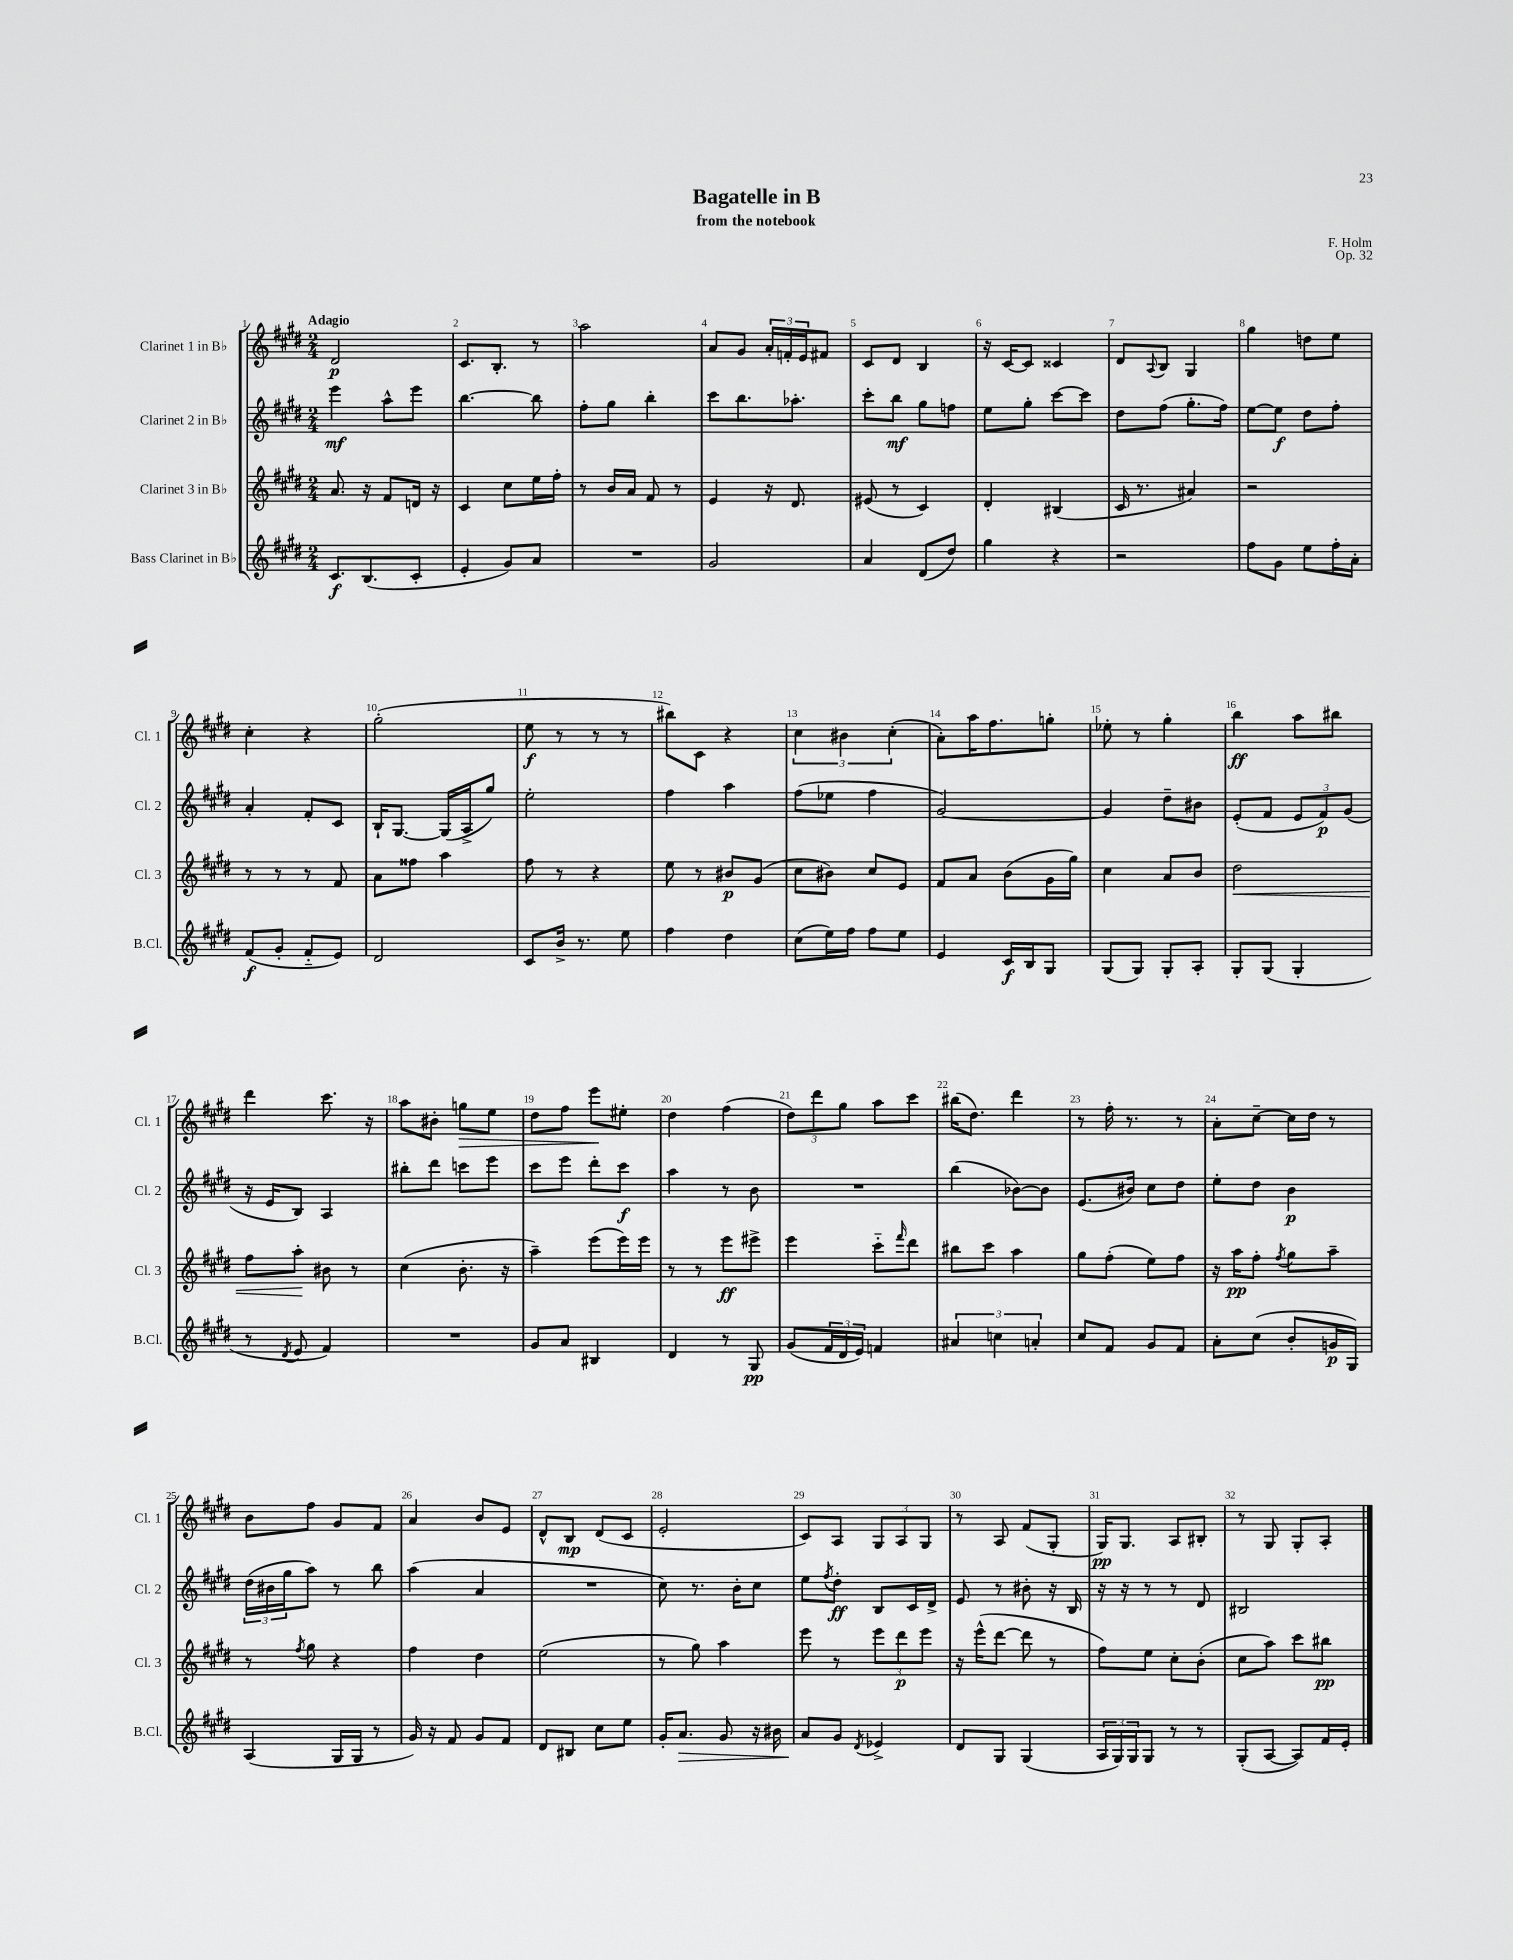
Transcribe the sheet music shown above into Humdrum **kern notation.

**kern	**dynam	**kern	**dynam	**kern	**dynam	**kern	**dynam
*part4	*part4	*part3	*part3	*part2	*part2	*part1	*part1
*staff4	*staff4	*staff3	*staff3	*staff2	*staff2	*staff1	*staff1
*I"Bass Clarinet in B♭	*	*I"Clarinet 3 in B♭	*	*I"Clarinet 2 in B♭	*	*I"Clarinet 1 in B♭	*
*I'B.Cl.	*	*I'Cl. 3	*	*I'Cl. 2	*	*I'Cl. 1	*
*clefG2	*	*clefG2	*	*clefG2	*	*clefG2	*
*k[f#c#g#d#]	*	*k[f#c#g#d#]	*	*k[f#c#g#d#]	*	*k[f#c#g#d#]	*
*M2/4	*	*M2/4	*	*M2/4	*	*M2/4	*
=1	=1	=1	=1	=1	=1	=1	=1
!	!	!	!	!	!	!LO:TX:a:B:t=Adagio	!
8.c#/L	f	8.a/	.	4eee\	mf	2d#/	p
(8.B/	.	16r	.	.	.	.	.
.	.	8f#/L	.	8aa^^\L	.	.	.
8c#'/J	.	16dn/Jk	.	8eee\J	.	.	.
.	.	16r	.	.	.	.	.
=2	=2	=2	=2	=2	=2	=2	=2
4e'/	.	4c#/	.	[4.bb\	.	8.c#/L	.
.	.	.	.	.	.	8.B'/J	.
8g#/L)	.	8cc#\L	.	.	.	.	.
8a/J	.	16ee\L	.	8bb\]	.	8r	.
.	.	16ff#'\JJ	.	.	.	.	.
=3	=3	=3	=3	=3	=3	=3	=3
2r	.	8r	.	8ff#'\L	.	2aa\	.
.	.	16b/LL	.	8gg#\J	.	.	.
.	.	16a/JJ	.	.	.	.	.
.	.	8f#/	.	4bb'\	.	.	.
.	.	8r	.	.	.	.	.
=4	=4	=4	=4	=4	=4	=4	=4
2g#/	.	4e/	.	8ccc#\L	.	8a/L	.
.	.	.	.	8.bb\	.	8g#/J	.
.	.	16r	.	.	.	24a'/LL	.
.	.	.	.	.	.	24fn'/	.
.	.	8.d#/	.	8.aa-X'\J	.	.	.
.	.	.	.	.	.	24e/J	.
.	.	.	.	.	.	8f#X/J	.
=5	=5	=5	=5	=5	=5	=5	=5
4a/	.	(8e#X/	.	8ccc#'\L	.	8c#/L	.
.	.	8r	.	8bb\J	mf	8d#/J	.
(8d#/L	.	4c#/)	.	8gg#\L	.	4B/	.
8dd#/J)	.	.	.	8ffn\J	.	.	.
=6	=6	=6	=6	=6	=6	=6	=6
4gg#\	.	4d#'/	.	8ee\L	.	16r	.
.	.	.	.	.	.	[16c#/KL	.
.	.	.	.	8gg#'\J	.	8c#/J]	.
4r	.	(4B#X/	.	[8ccc#\L	.	4c##X/	.
.	.	.	.	8ccc#\J]	.	.	.
=7	=7	=7	=7	=7	=7	=7	=7
2r	.	16c#/	.	8dd#\L	.	8d#/L	.
.	.	8.r	.	.	.	.	.
.	.	.	.	.	.	8qqA/	.
.	.	.	.	(8ff#\J	.	8B/J	.
.	.	4a#X/)	.	8.gg#'\L	.	4G#/	.
.	.	.	.	16ff#\Jk)	.	.	.
=8	=8	=8	=8	=8	=8	=8	=8
8ff#\L	.	2r	.	[8ee\L	.	4gg#\	.
8g#\J	.	.	.	8ee\J]	f	.	.
8ee\L	.	.	.	8dd#\L	.	8ddn\L	.
16ff#'\L	.	.	.	8ff#'\J	.	8ee\J	.
16a'\JJ	.	.	.	.	.	.	.
!!LO:LB:g=z
=9	=9	=9	=9	=9	=9	=9	=9
(8f#/L	f	8r	.	4a'/	.	4cc#'\	.
8g#'/J	.	8r	.	.	.	.	.
8f#/L	.	8r	.	8f#'/L	.	4r	.
8e/J)	.	8f#/	.	8c#/J	.	.	.
=10	=10	=10	=10	=10	=10	=10	=10
2d#/	.	8a\L	.	16B`/KL	.	(2gg#'\	.
.	.	.	.	[8.G#/J	.	.	.
.	.	8ff##X\J	.	.	.	.	.
.	.	4aa\	.	(16G#/LL]	.	.	.
.	.	.	.	16A^/J	.	.	.
.	.	.	.	8gg#/J)	.	.	.
=11	=11	=11	=11	=11	=11	=11	=11
8c#/L	.	8ff#\	.	2ee'\	.	8ee\	f
16b^/Jk	.	8r	.	.	.	8r	.
8.r	.	.	.	.	.	.	.
.	.	4r	.	.	.	8r	.
8ee\	.	.	.	.	.	8r	.
=12	=12	=12	=12	=12	=12	=12	=12
4ff#\	.	8ee\	.	4ff#\	.	8bb#X\L)	.
.	.	8r	.	.	.	8c#\J	.
4dd#\	.	8b#X/L	p	4aa\	.	4r	.
.	.	(8g#/J	.	.	.	.	.
=13	=13	=13	=13	=13	=13	=13	=13
(8cc#\L	.	8cc#\L	.	(8ff#\L	.	6cc#\	.
16ee\L)	.	8b#X\J)	.	8ee-X\J	.	.	.
.	.	.	.	.	.	6b#X\	.
16ff#\JJ	.	.	.	.	.	.	.
8ff#\L	.	8cc#/L	.	4ff#\	.	.	.
.	.	.	.	.	.	(6cc#'\	.
8ee\J	.	8e/J	.	.	.	.	.
=14	=14	=14	=14	=14	=14	=14	=14
4e/	.	8f#/L	.	[2g#/)	.	8a'\L)	.
.	.	8a/J	.	.	.	16aa\K	.
.	.	.	.	.	.	8.ff#\	.
16c#/LL	f	(8b\L	.	.	.	.	.
16B/J	.	.	.	.	.	.	.
8G#/J	.	16g#\L	.	.	.	8ggn'\J	.
.	.	16gg#\JJ)	.	.	.	.	.
=15	=15	=15	=15	=15	=15	=15	=15
(8G#/L	.	4cc#\	.	4g#/]	.	8ee-X'\	.
8G#/J)	.	.	.	.	.	8r	.
8G#'/L	.	8a/L	.	8dd#~\L	.	4gg#'\	.
8A'/J	.	8b/J	.	8b#X\J	.	.	.
=16	=16	=16	=16	=16	=16	=16	=16
!	!	!	!LO:HP:b	!	!	!	!
8G#'/L	.	2dd#\	<	(8e'/L	.	4bb\	ff
(8G#/J	.	.	.	8f#/J	.	.	.
4G#'/	.	.	.	12e/L	.	8aa\L	.
.	.	.	.	12f#/)	p	.	.
.	.	.	.	.	.	8bb#X\J	.
.	.	.	.	(12g#/J	.	.	.
!!LO:LB:g=z
=17	=17	=17	=17	=17	=17	=17	=17
8r	.	8ff#\L	.	16r	.	4ddd#\	.
.	.	.	.	16e/KL	.	.	.
8qd#/	.	.	.	.	.	.	.
8e/	.	8aa'\J	.	8B/J)	.	.	.
4f#/)	.	8b#X\	[	4A/	.	8.ccc#\	.
.	.	8r	.	.	.	.	.
.	.	.	.	.	.	16r	.
=18	=18	=18	=18	=18	=18	=18	=18
2r	.	(4cc#\	.	8bb#X'\L	.	8aa\L	.
.	.	.	.	8ddd#\J	.	8b#X'\J	.
!	!	!	!	!	!	!	!LO:HP:b
.	.	8.b'\	.	8cccn\L	.	8ggn\L	>
.	.	.	.	8eee\J	.	8ee\J	.
.	.	16r	.	.	.	.	.
=19	=19	=19	=19	=19	=19	=19	=19
8g#/L	.	4aa~\)	.	8ccc#\L	.	8dd#\L	.
8a/J	.	.	.	8eee\J	.	8ff#\J	.
4B#X/	.	(8eee\L	.	8ddd#'\L	.	8eee\L	.
.	.	16eee\L)	.	8ccc#\J	f	8ee#X'\J	]
.	.	16eee\JJ	.	.	.	.	.
=20	=20	=20	=20	=20	=20	=20	=20
4d#/	.	8r	.	4aa\	.	4dd#\	.
.	.	8r	.	.	.	.	.
8r	.	8eee\L	ff	8r	.	(4ff#\	.
8G#/	pp	8eee#X^\J	.	8b\	.	.	.
=21	=21	=21	=21	=21	=21	=21	=21
(8g#/L	.	4eee\	.	2r	.	12dd#\L)	.
.	.	.	.	.	.	12ddd#\	.
24f#/L	.	.	.	.	.	.	.
24d#/	.	.	.	.	.	12gg#\J	.
24e/JJ)	.	.	.	.	.	.	.
4fn/	.	8ccc#\L	.	.	.	8aa\L	.
.	.	16qqfff#/	.	.	.	.	.
.	.	8ddd#\J	.	.	.	8ccc#\J	.
=22	=22	=22	=22	=22	=22	=22	=22
6a#X/	.	8bb#X\L	.	(4bb\	.	(16bb#X\KL	.
.	.	.	.	.	.	8.dd#\J)	.
.	.	8ccc#\J	.	.	.	.	.
6ccn\	.	.	.	.	.	.	.
.	.	4aa\	.	[8b-X\L)	.	4ddd#\	.
6an'/	.	.	.	.	.	.	.
.	.	.	.	8b-\J]	.	.	.
=23	=23	=23	=23	=23	=23	=23	=23
8cc#/L	.	8gg#\L	.	(8.e/L	.	8r	.
8f#/J	.	(8ff#'\J	.	.	.	16ff#'\	.
.	.	.	.	16b#X/Jk)	.	8.r	.
8g#/L	.	8ee\L)	.	8cc#\L	.	.	.
8f#/J	.	8ff#\J	.	8dd#\J	.	8r	.
=24	=24	=24	=24	=24	=24	=24	=24
8a'\L	.	16r	.	8ee'\L	.	8a'\L	.
.	.	16aa\KL	pp	.	.	.	.
(8cc#\J	.	8ff#'\J	.	8dd#\J	.	[8cc#~\J	.
.	.	8qff#/	.	.	.	.	.
8b'/L	.	8gg#\L	.	4b\	p	16cc#\LL]	.
.	.	.	.	.	.	16dd#\JJ	.
16gn/L	p	8aa~\J	.	.	.	8r	.
16G#/JJ)	.	.	.	.	.	.	.
!!LO:LB:g=z
=25	=25	=25	=25	=25	=25	=25	=25
(4A/	.	8r	.	(24dd#\LL	.	8b\L	.
.	.	.	.	24b#X\	.	.	.
.	.	.	.	24gg#\J	.	.	.
.	.	8qff#/	.	.	.	.	.
.	.	8gg#\	.	8aa\J)	.	8ff#\J	.
16G#/LL	.	4r	.	8r	.	8g#/L	.
16G#/JJ	.	.	.	.	.	.	.
8r	.	.	.	8bb\	.	8f#/J	.
=26	=26	=26	=26	=26	=26	=26	=26
16g#/)	.	4ff#\	.	(4aa\	.	4a/	.
16r	.	.	.	.	.	.	.
8f#/	.	.	.	.	.	.	.
8g#/L	.	4dd#\	.	4a/	.	8b/L	.
8f#/J	.	.	.	.	.	8e/J	.
=27	=27	=27	=27	=27	=27	=27	=27
8d#/L	.	(2ee\	.	2r	.	8d#^^/L	.
8B#X/J	.	.	.	.	.	8B/J	mp
8cc#\L	.	.	.	.	.	(8d#/L	.
8ee\J	.	.	.	.	.	8c#/J	.
=28	=28	=28	=28	=28	=28	=28	=28
16g#'/KL	.	8r	.	8cc#\)	.	2e'/	.
!	!LO:HP:b	!	!	!	!	!	!
8.a/J	>	.	.	.	.	.	.
.	.	8gg#\)	.	8.r	.	.	.
8g#/	.	4aa\	.	.	.	.	.
.	.	.	.	16b'\KL	.	.	.
16r	.	.	.	8cc#\J	.	.	.
16b#X\	.	.	.	.	.	.	.
=29	=29	=29	=29	=29	=29	=29	=29
8a/L	.	8eee\	.	8ee\L	.	8c#/L)	.
.	.	.	.	8qff#/	.	.	.
8g#/J	]	8r	.	8dd#'\J	ff	8A/J	.
8qd#/	.	.	.	.	.	.	.
4e-X^/	.	12eee\L	.	8B/L	.	12G#/L	.
.	.	12ddd#\	p	.	.	12A/	.
.	.	.	.	16c#/L	.	.	.
.	.	12eee\J	.	.	.	12G#/J	.
.	.	.	.	16d#^/JJ	.	.	.
=30	=30	=30	=30	=30	=30	=30	=30
8d#/L	.	16r	.	8e/	.	8r	.
.	.	(16eee^^\KL	.	.	.	.	.
8G#/J	.	[8ddd#\J	.	8r	.	8A/	.
(4G#/	.	8ddd#\]	.	8b#X'\	.	(8f#/L	.
.	.	8r	.	16r	.	8G#'/J	.
.	.	.	.	16B/	.	.	.
=31	=31	=31	=31	=31	=31	=31	=31
24A/LL	.	8ff#\L)	.	16r	.	16G#/KL)	pp
24G#/)	.	.	.	.	.	.	.
.	.	.	.	16r	.	8.G#/J	.
24G#/J	.	.	.	.	.	.	.
8G#/J	.	8ee\J	.	8r	.	.	.
8r	.	8cc#'\L	.	8r	.	8A/L	.
8r	.	(8b'\J	.	8d#/	.	8B#X'/J	.
=32	=32	=32	=32	=32	=32	=32	=32
(8G#'/L	.	8cc#\L	.	2B#X/	.	8r	.
[8A/J	.	8aa\J)	.	.	.	8G#/	.
8A/L])	.	8ccc#\L	.	.	.	8G#'/L	.
16f#/L	.	8bb#X\J	pp	.	.	8A'/J	.
16e'/JJ	.	.	.	.	.	.	.
==	==	==	==	==	==	==	==
*-	*-	*-	*-	*-	*-	*-	*-
